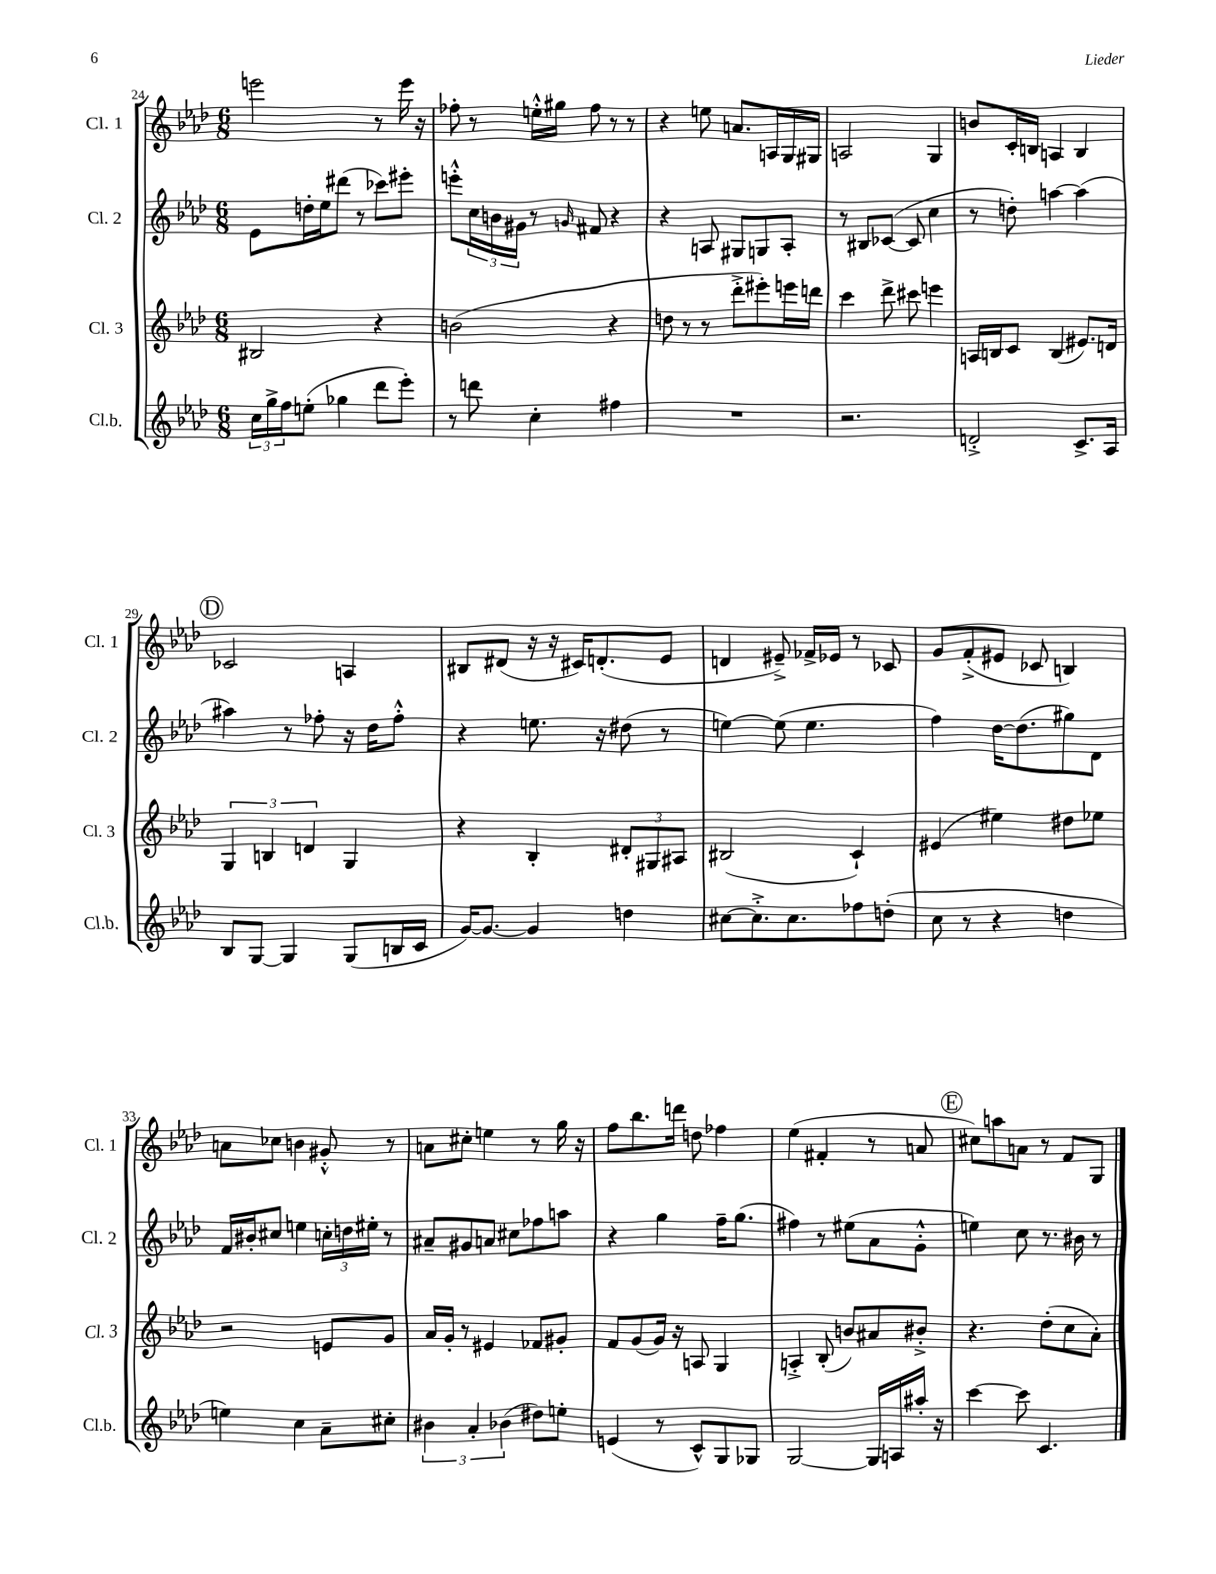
<<
\new StaffGroup <<
\new Staff = "s0" \with { instrumentName = "Cl. 1" shortInstrumentName = "Cl. 1" } {
    \clef treble \key aes \major \numericTimeSignature \time 6/8
    e'''2 r8 e'''16 r16 |
    fes''8-. r8 e''16-.-^ gis''16 fes''8 r8 r8 |
    r4 e''8 a'8. a16 g16 gis16 |
    a2 g4 |
    b'8 c'16-. b16 a4 b4 |
    \mark \markup { \circle "D" } ces'2 a4 |
    bis8 dis'8( r16 r16 cis'16) d'8.-.( ees'8 |
    d'4 eis'8--->) fes'16-> ees'16 r8 ces'8 |
    g'8 f'8-.->( eis'8 ces'8 b4) |
    a'8 ces''8 b'4 gis'8-.-^ r8 |
    a'8 cis''8-. e''4 r8 g''16 r16 |
    f''8 bes''8. d'''16 d''8 fes''4 |
    ees''4( fis'4-. r8 a'8 |
    \mark \markup { \circle "E" } cis''8) a''8 a'8 r8 f'8 g8 \bar "|." |
}
\new Staff = "s1" \with { instrumentName = "Cl. 2" shortInstrumentName = "Cl. 2" } {
    \clef treble \key aes \major \numericTimeSignature \time 6/8
    ees'8 d''16-. ees''16 dis'''8( r8 ces'''8) eis'''8-. |
    e'''8-.-^ \tuplet 3/2 { c''16 b'16 gis'16 } r8 \grace { g'16 } fis'8 r4 |
    r4 a8 gis8 g8 a8-. |
    r8 bis8 ces'8~( ces'8 c''4 |
    r8 d''8-.) a''4~ a''4( |
    \mark \markup { \circle "D" } ais''4) r8 fes''8-. r16 des''16 fes''8-.-^ |
    r4 e''8. r16 dis''8( r8 |
    e''4~) e''8( e''4. |
    f''4) des''16~ des''8.( gis''8) des'8 |
    f'16 bis'16-. cis''8 e''4 \tuplet 3/2 { c''16-. d''16 eis''16-. } r8 |
    ais'8-- gis'8 a'8 cis''8 fes''8 a''8 |
    r4 g''4 f''16-- g''8.( |
    fis''4) r8 eis''8( aes'8 g'8-.-^ |
    \mark \markup { \circle "E" } e''4) c''8 r8. bis'16 r8 \bar "|." |
}
\new Staff = "s2" \with { instrumentName = "Cl. 3" shortInstrumentName = "Cl. 3" } {
    \clef treble \key aes \major \numericTimeSignature \time 6/8
    bis2 r4 |
    b'2( r4 |
    d''8 r8 r8 des'''8-.-> eis'''8-.) e'''16 d'''16 |
    c'''4 des'''8-> cis'''8 e'''4 |
    a16 b16 c'8 b4( eis'8.) d'16 |
    \mark \markup { \circle "D" } \tuplet 3/2 { g4 b4 d'4 } g4 |
    r4 bes4-. \tuplet 3/2 { dis'8-. gis8 ais8 } |
    bis2( c'4-!) |
    eis'4( eis''4) dis''8 ees''8 |
    r2 e'8 g'8 |
    aes'16 g'16-. r8 eis'4 fes'8 gis'8-. |
    f'8 g'8( g'16) r16 a8 g4 |
    a4-.-> bes8-.( b'8) ais'8 bis'8-.-> |
    \mark \markup { \circle "E" } r4. des''8-.( c''8 aes'8-.) \bar "|." |
}
\new Staff = "s3" \with { instrumentName = "Cl.b." shortInstrumentName = "Cl.b." } {
    \clef treble \key aes \major \numericTimeSignature \time 6/8
    \tuplet 3/2 { c''16 g''16-> f''16 } e''8-.( ges''4 des'''8 ees'''8-.) |
    r8 d'''8 c''4-. fis''4 |
    R2. |
    r2. |
    d'2-.-> c'8.-> aes16 |
    \mark \markup { \circle "D" } bes8 g8~ g4 g8( b16 c'16 |
    g'16~) g'8.~ g'4 d''4 |
    cis''8~ cis''8.-.-> cis''8. fes''8 d''8-.( |
    c''8 r8 r4 d''4 |
    e''4) c''4 aes'8-- cis''8-. |
    \tuplet 3/2 { bis'4 aes'4-. bes'4( } dis''8) e''8-. |
    e'4( r8 c'8-^) g8 ges8 |
    g2~ g16 a16 ais''16-. r16 |
    \mark \markup { \circle "E" } c'''4~ c'''8 c'4. \bar "|." |
}
>>
>>
\layout { \context { \Score currentBarNumber = #24 } }
